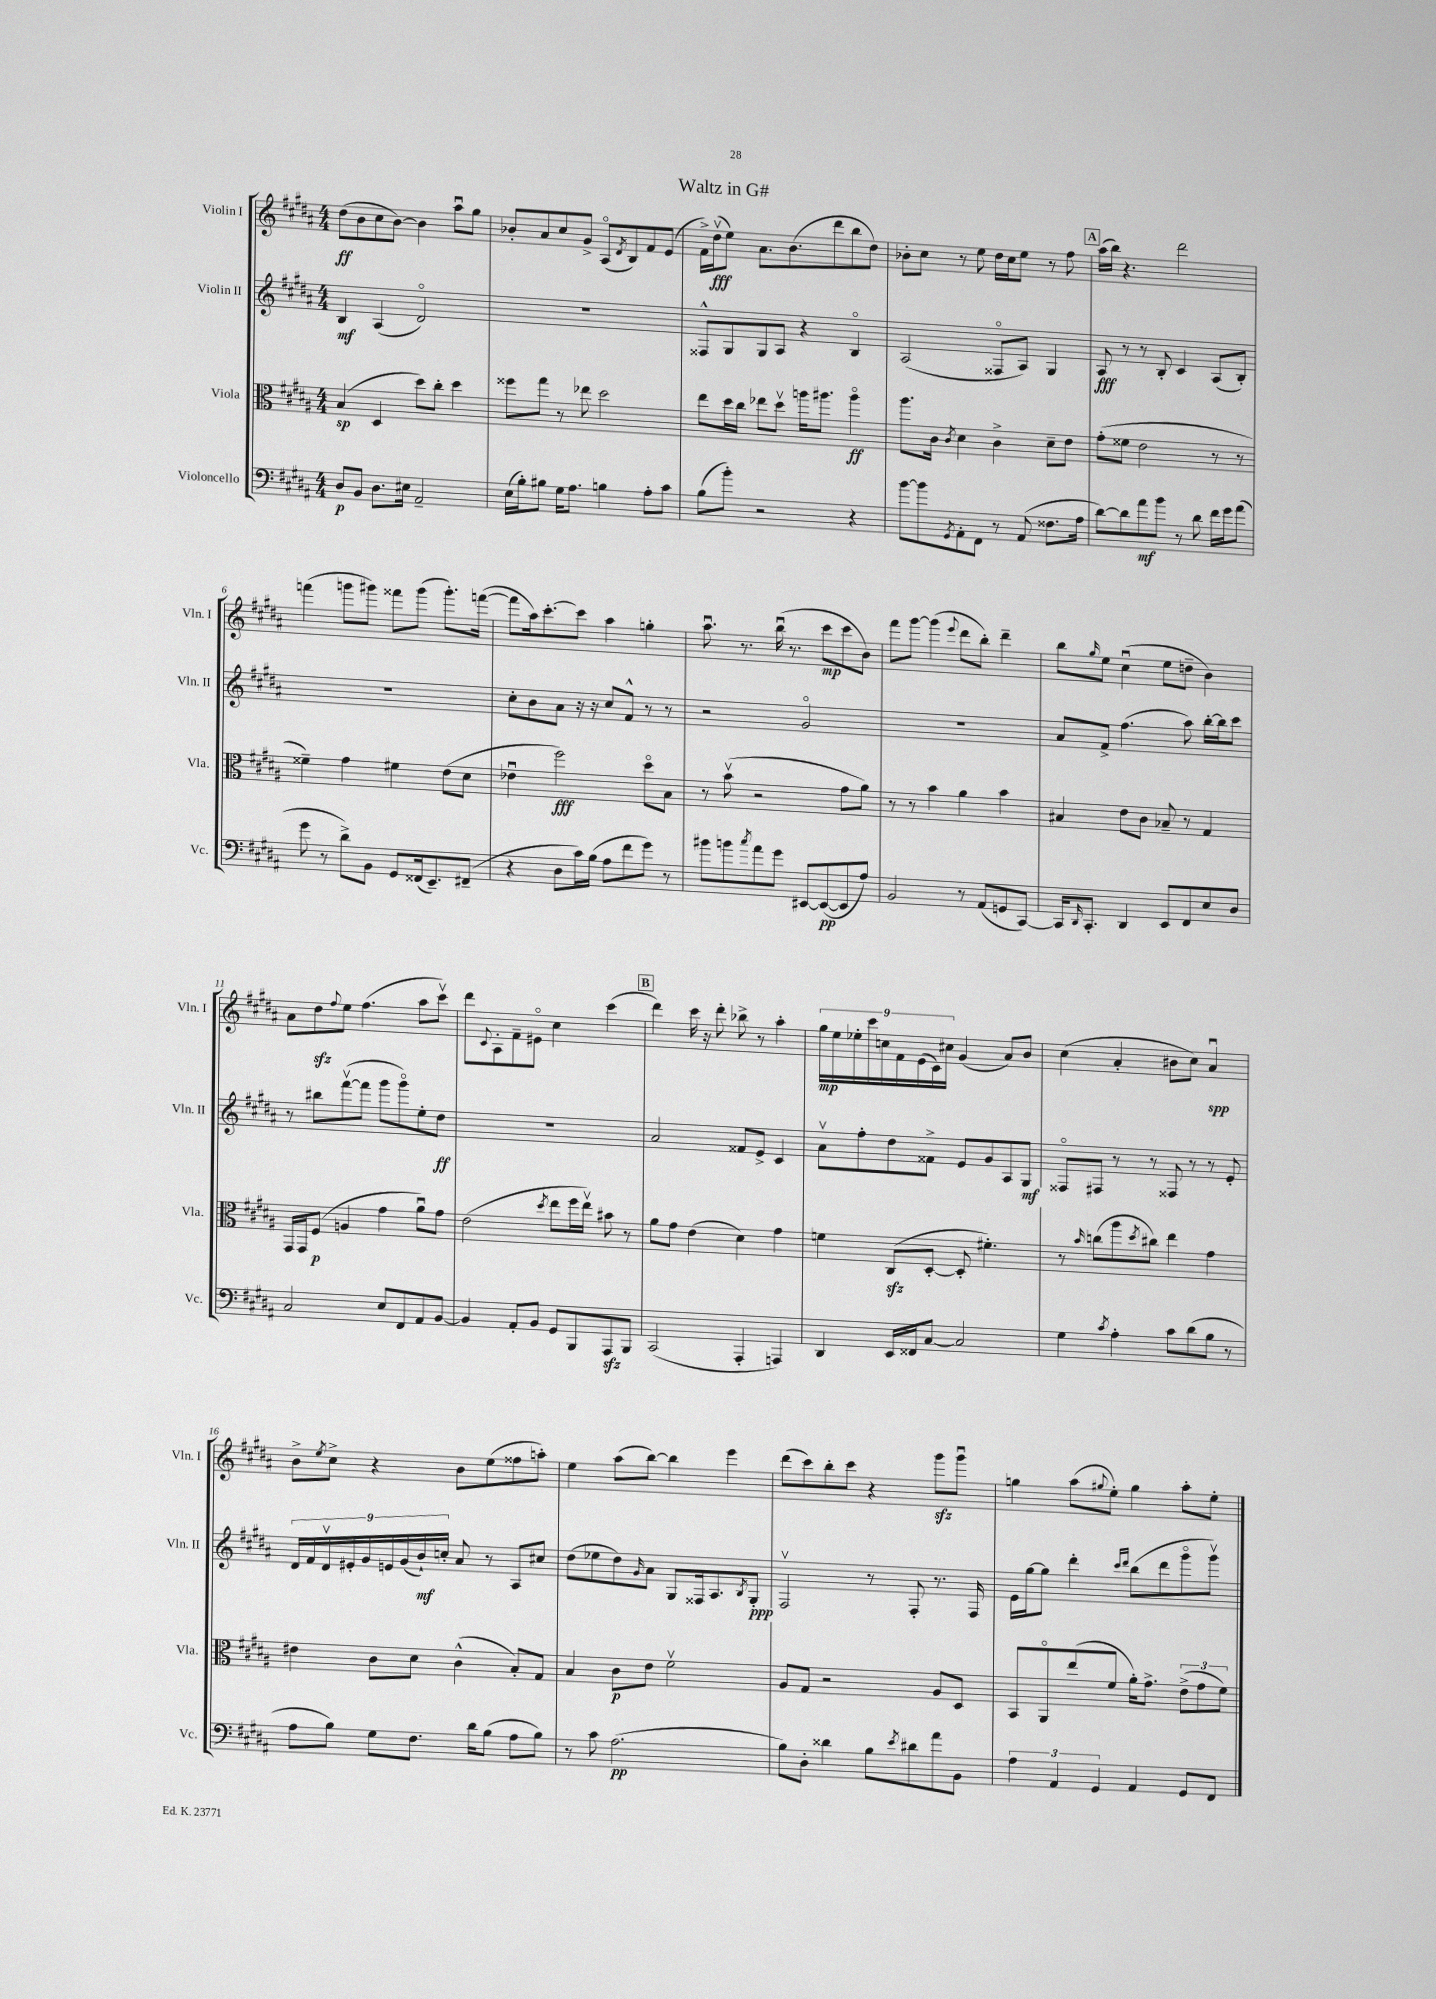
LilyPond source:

\header { title = "Waltz in G#" }
<<
\new StaffGroup <<
\new Staff = "s0" \with { instrumentName = "Violin I" shortInstrumentName = "Vln. I" } {
    \clef treble \key b \major \numericTimeSignature \time 4/4
    dis''8\ff( b'8 cis''8 b'8~) b'4 ais''8\downbow gis''8 |
    bes'8-. ais'8 cis''8 gis'8-> ais8\flageolet( \acciaccatura { dis'8 } b8) fis'8 e'8( |
    fis'16->) dis''16\upbow\fff( e''8) ais'8. b'8.( dis'''8 b''8 dis''8) |
    bes'8-. cis''8 r8 e''8 dis''16 cis''16 e''8 r8 fis''8 |
    \mark \markup { \box "A" } ais''16( b''16) r4. dis'''2 |
    f'''4( g'''8 gis'''8) fisis'''8 gis'''8( gis'''8.-.) f'''16~( |
    f'''8 ais''16) cis'''8.~-. cis'''8 ais''4 g''4-. |
    ais''8.\downbow r8. b''16\downbow( r8. cis'''8\mp cis'''8 b'8) |
    fis'''8 gis'''8~ gis'''4( \appoggiatura { e'''8 } dis'''8 b''8-.) dis'''4-- |
    b''8 \grace { gis''16 } e''8 cis''4\downbow( e''8 d''8-- b'4) |
    ais'8 dis''8\sfz \appoggiatura { fis''8 } e''8 fis''4.( ais''8 cis'''8\upbow) |
    dis'''8 \appoggiatura { cis'8 } ais8-. fis'8-- eis'8\flageolet cis''4 cis'''4( |
    \mark \markup { \box "B" } dis'''4) cis'''16 r16 dis'''8-. bes''8-> r8 ais''4-. |
    \tuplet 9/8 { gis''16\mp e''16 ees''16-. cis'''16 c''16 fis'16 e'16( cis'16) cis''16 } gis'4( ais'8) b'8 |
    cis''4( ais'4-. bis'8 cis''8) ais'4\downbow\spp |
    b'8-> \acciaccatura { e''8 } cis''8-> r4 b'8 e''8( fisis''8 a''8-.) |
    e''4 ais''8( b''8~) b''4 e'''4 |
    dis'''8( cis'''8) b''8-. cis'''8 r4 gis'''8\sfz gis'''8\downbow |
    g''4 ais''8( \appoggiatura { gis''8 } e''8-.) gis''4 ais''8-. e''8-. \bar "|." |
}
\new Staff = "s1" \with { instrumentName = "Violin II" shortInstrumentName = "Vln. II" } {
    \clef treble \key b \major \numericTimeSignature \time 4/4
    b4\mf ais4( dis'2\flageolet) |
    R1 |
    fisis8-^ gis8 gis8 ais8 r4 b4\flageolet |
    ais2( fisis8\flageolet ais8) gis4 |
    \mark \markup { \box "A" } ais8\fff r8 r8 b8-. cis'4 ais8( b8-.) |
    R1 |
    cis''8-. b'8 ais'8 r16 r16 cis''8 fis'8-^ r8 r8 |
    r2 gis'2\flageolet |
    R1 |
    ais'8 fis'8-> fis''4.( ais''8) b''16~-. b''16 cis'''8 |
    r8 bis''8 fis'''8~\upbow( fis'''8 gis'''8 gis'''8\flageolet) e''8-. dis''8\ff |
    R1 |
    \mark \markup { \box "B" } ais'2 fisis'8 e'8-> cis'4 |
    ais'8\upbow fis''8-. dis''8 fisis'8-> e'8 gis'8 ais8 gis8\mf |
    fisis8\flageolet fis8 r8 r8 fisis8 r8 r8 e'8-. |
    \tuplet 9/8 { dis'16 fis'16 dis'16\upbow eis'16-. gis'16 e'16 gis'16( b'16-!\mf) c''16-. } ais'8 r8 ais8 cis''8 |
    dis''8( ees''8 dis''8) \grace { gis'16 } ais'8 gis8 fisis16 ais8. \acciaccatura { b8 } gis8-.\ppp |
    fis2\upbow r8 fis8-. r8. fis16 |
    e'16 gis''16~ gis''8 dis'''4-. \grace { cis'''16 dis'''16 } b''8( dis'''8 gis'''8\flageolet gis'''8\upbow) \bar "|." |
}
\new Staff = "s2" \with { instrumentName = "Viola" shortInstrumentName = "Vla." } {
    \clef alto \key b \major \numericTimeSignature \time 4/4
    b4\sp( dis4 dis''8) cis''8-. dis''4 |
    fisis''8 gis''8 r8 ees''8 dis''2 |
    e''8 dis''16 cis''16 ees''8 dis''8\upbow a''16 ais''8. ais''4\flageolet\ff |
    ais''8. cis'16 \acciaccatura { cis'8 } dis'4 cis'4-> dis'8-- e'8 |
    \mark \markup { \box "A" } gis'8-.( fisis'8 e'2 r8 r8 |
    fisis'4--) gis'4 fis'4 e'8( dis'8 |
    ees'4\downbow fis''2\fff) dis''8\flageolet b8 |
    r8 b'8\upbow( r2 gis'8 ais'8) |
    r8 r8 b'4 ais'4 b'4 |
    bis4 e'8 cis'8 bes8-- r8 gis4 |
    gis,16 gis,16 fis8\p( a4 gis'4 ais'8\downbow) gis'8 |
    e'2( \acciaccatura { dis''8 } e''8 fis''16 e''16\upbow) bis'8 r8 |
    \mark \markup { \box "B" } ais'8 gis'8 e'4( dis'4) gis'4 |
    f'4 cis8\sfz( dis8~-. dis8-. fis'4.-.) |
    r8 \grace { b'16 } c''8( ais''8 \acciaccatura { dis''8 } cis''8) e''4 gis'4 |
    eis'4 cis'8 dis'8 cis'4-^( b8-.) gis8 |
    b4 cis'8\p e'8 fis'2\upbow |
    ais8 gis8 r2 ais8 dis8 |
    b,8 ais,8\flageolet e''8( fis'8 ais'16-.) gis'8.-> \tuplet 3/2 { e'8->( gis'8 fis'8) } \bar "|." |
}
\new Staff = "s3" \with { instrumentName = "Violoncello" shortInstrumentName = "Vc." } {
    \clef bass \key b \major \numericTimeSignature \time 4/4
    dis8\p b,8 dis8. eis16 ais,2-- |
    e16( b16-.) bis8 gis16 ais8. b4 ais8-. cis'8 |
    b8( b'8-.) r2 r4 |
    b'8~ b'8 \acciaccatura { gis,8 } ais,8-. fis,8 r8 ais,8( fisis8. ais16 |
    \mark \markup { \box "A" } dis'8~) dis'8 ais'8\mf b'8 r8 dis'8 fis'16 gis'16 ais'8( |
    gis'8 r8 dis'8->) b,8 gis,8 fisis,16( e,8.--) fis,8--( |
    r4 dis8 cis'16) b16( ais8 fis'8 gis'8) r8 |
    bis'8 b'8 \acciaccatura { cis''8 } ais'8 gis'8 eis,8~ eis,8~\pp( eis,8 ais8) |
    b,2 r8 ais,8( g,8 cis,8~) |
    cis,16 \grace { dis,16 } cis,8.-. dis,4 e,8 fis,8 e8 dis8 |
    cis2 e8 fis,8 ais,8 b,8~ |
    b,4 ais,8-. b,8 gis,8 b,,8 ais,,8\sfz b,,8 |
    \mark \markup { \box "B" } cis,2( ais,,4-. a,,4) |
    dis,4 e,16 fisis,16 cis8~ cis2 |
    gis4 \acciaccatura { cis'8 } ais4-. cis'8 dis'8( b8 r8 |
    ais8 b8) gis8 fis8. dis'16 b8( ais8 b8) |
    r8 cis'8 ais2.\pp( |
    b8) dis8-. disis'4 b8 \acciaccatura { e'8 } dis'8 ais'8 b,8 |
    \tuplet 3/2 { ais4 ais,4 gis,4 } ais,4 gis,8 fis,8 \bar "|." |
}
>>
>>
